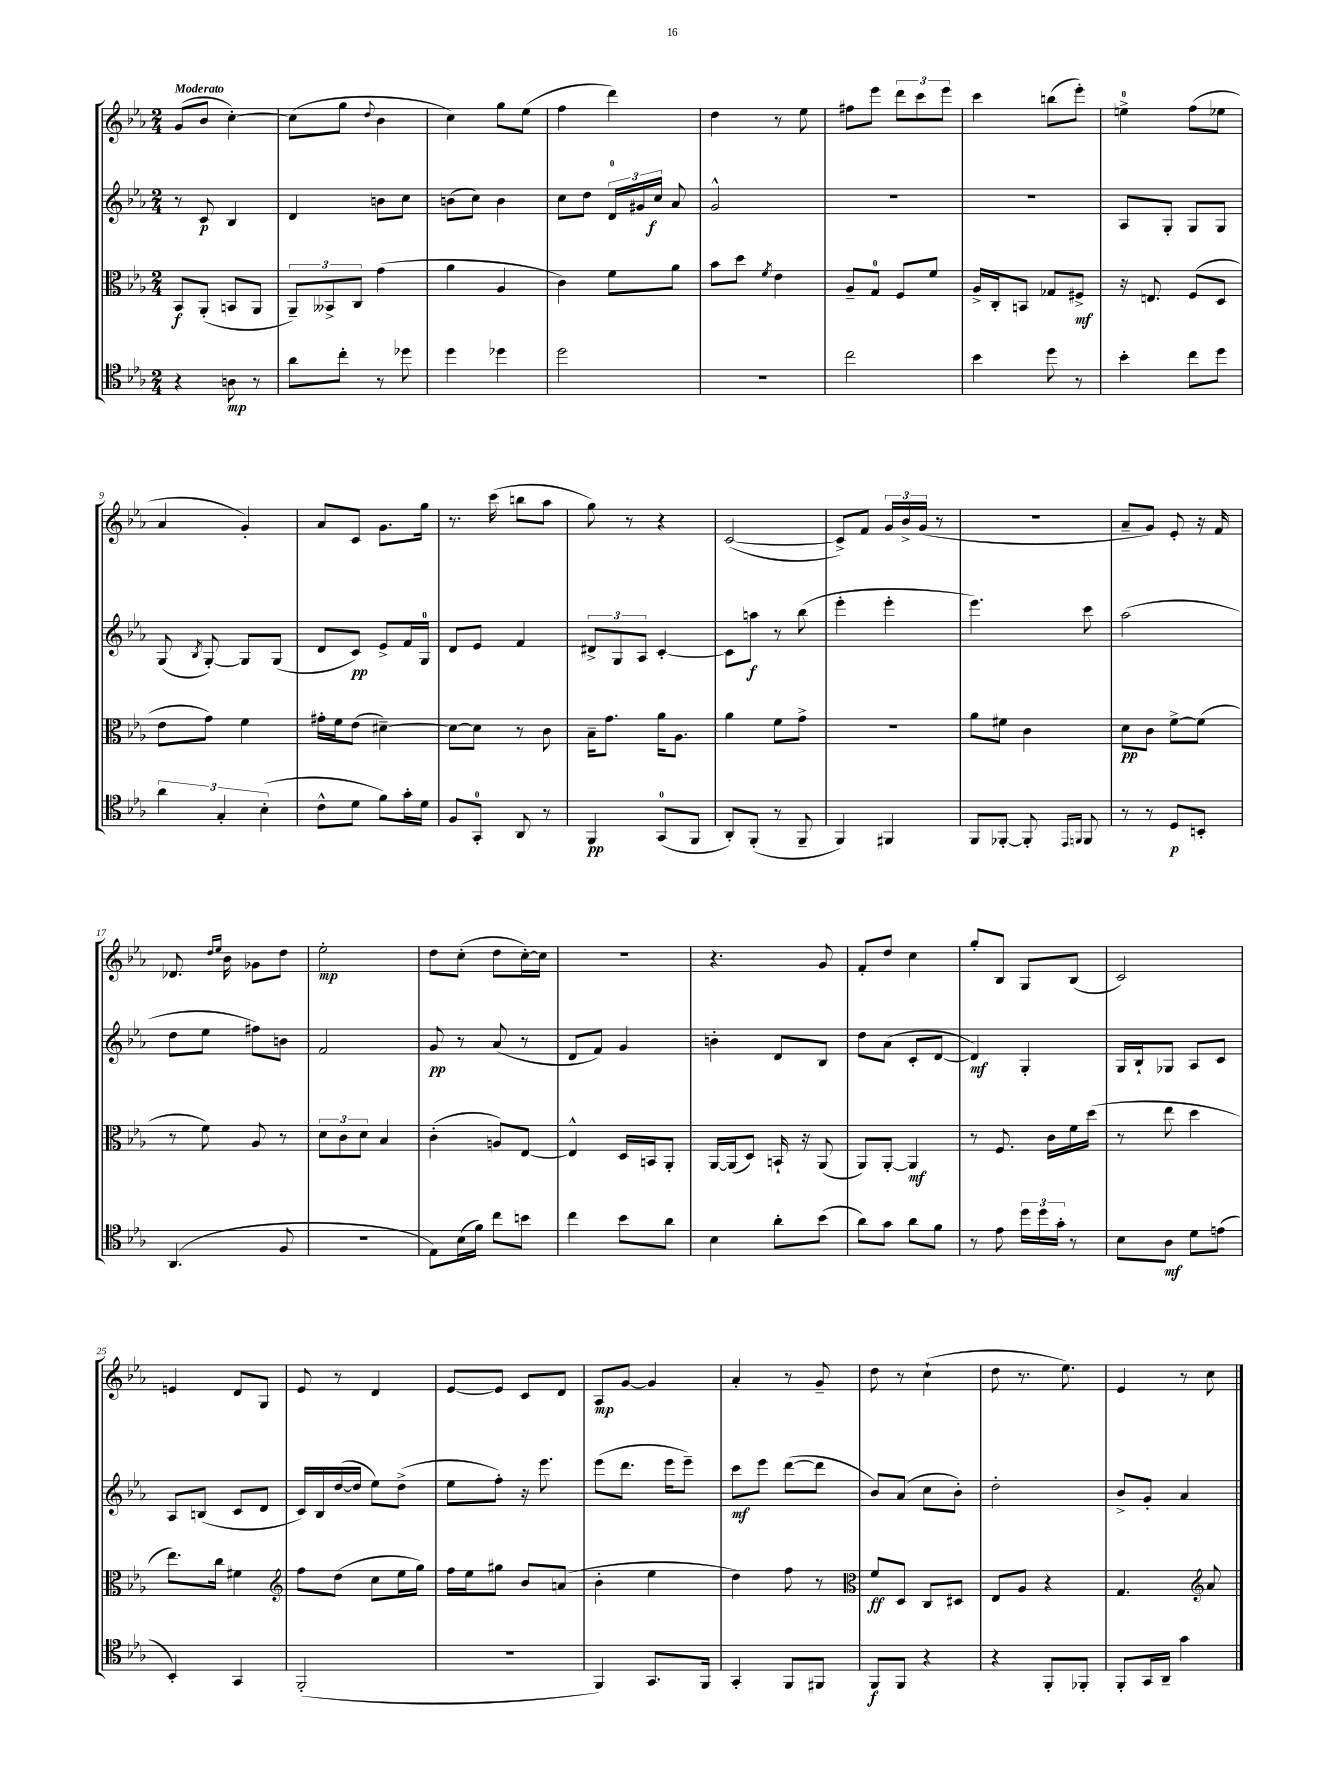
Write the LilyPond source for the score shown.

<<
\new StaffGroup <<
\new Staff = "s0" {
    \clef treble \key ees \major \numericTimeSignature \time 2/4 \tempo "Moderato"
    \autoBeamOff g'8[( bes'8] c''4~-.) |
    c''8[( g''8] \appoggiatura { d''8 } bes'4 |
    c''4) g''8[ ees''8]( |
    f''4 d'''4) |
    d''4 r8 ees''8 |
    fis''8[ ees'''8] \tuplet 3/2 { d'''8[ c'''8 ees'''8] } |
    c'''4 b''8[( ees'''8]-.) |
    e''4-0-> f''8[( ees''8] |
    aes'4 g'4-.) |
    aes'8[ c'8] g'8.[ g''16] |
    r8. c'''16( b''8[ aes''8] |
    g''8) r8 r4 |
    c'2~( |
    c'8[->) f'8] \tuplet 3/2 { g'16[ bes'16-> g'16]( } r8 |
    r2 |
    aes'8[-- g'8]) ees'8-. r16 f'16 |
    des'8. \grace { d''16[ ees''16] } bes'16 ges'8[ d''8] |
    ees''2-.\mp |
    d''8[ c''8]-.( d''8[ c''16~-.) c''16] |
    r2 |
    r4. g'8 |
    f'8[-. d''8] c''4 |
    g''8[-. bes8] g8[ bes8]( |
    c'2) |
    e'4 d'8[ g8] |
    ees'8 r8 d'4 |
    ees'8[~ ees'8] c'8[ d'8] |
    aes8[\mp g'8]~ g'4 |
    aes'4-. r8 g'8-- |
    d''8 r8 c''4-!( |
    d''8 r8. ees''8.) |
    ees'4 r8 c''8 \bar "|." |
}
\new Staff = "s1" {
    \clef treble \key ees \major \numericTimeSignature \time 2/4
    \autoBeamOff r8 c'8\p bes4 |
    d'4 b'8[ c''8] |
    b'8[( c''8]) b'4 |
    c''8[ d''8] \tuplet 3/2 { d'16[-0 gis'16 c''16]\f } aes'8 |
    g'2-^ |
    R2 |
    R2 |
    aes8[ g8]-. g8[ g8] |
    g8( \acciaccatura { bes8 } g8~-.) g8[ g8]( |
    d'8[ c'8]\pp) ees'8[-> f'16 g16]-0 |
    d'8[ ees'8] f'4 |
    \tuplet 3/2 { dis'8[-> g8 aes8] } c'4~-. |
    c'8[ a''8]\f r8 bes''8( |
    ees'''4-. ees'''4-. |
    ees'''4.) c'''8 |
    aes''2( |
    d''8[ ees''8] fis''8[) b'8] |
    f'2 |
    g'8\pp r8 aes'8( r8 |
    d'8[ f'8]) g'4 |
    b'4-. d'8[ bes8] |
    d''8[ aes'8]( c'8[-. d'8]~ |
    d'4\mf) g4-. |
    g16[ bes16-! ges8] aes8[ c'8] |
    aes8[ b8]( c'8[ d'8] |
    c'16[) bes16 d''16~( d''16] ees''8[) d''8]->( |
    ees''8[ f''8]-.) r16 ees'''8. |
    ees'''8[( d'''8.] ees'''16[ ees'''8]--) |
    c'''8[\mf ees'''8] d'''8[~( d'''8] |
    bes'8[) aes'8]( c''8[ bes'8]-.) |
    d''2-. |
    bes'8[-> g'8]-. aes'4 \bar "|." |
}
\new Staff = "s2" {
    \clef alto \key ees \major \numericTimeSignature \time 2/4
    \autoBeamOff bes,8[\f aes,8]-.( b,8[ aes,8] |
    \tuplet 3/2 { aes,8[--) beses,8-> c8] } g'4( |
    aes'4 aes4 |
    c'4) f'8[ aes'8] |
    bes'8[ d''8] \acciaccatura { f'8 } ees'4 |
    aes8[-- g8]-0 f8[ f'8] |
    aes16[-> c16-. b,8] ges8[ fis8]->\mf |
    r16 e8. f8[( d8] |
    ees'8[ g'8]) f'4 |
    gis'16[-. f'16 ees'8]( dis'4~--) |
    dis'8[~ dis'8] r8 c'8 |
    bes16[-- g'8.] aes'16[ aes8.] |
    aes'4 f'8[ g'8]-> |
    r2 |
    aes'8[ fis'8] c'4 |
    d'8[\pp c'8] f'8[~-> f'8]( |
    r8 f'8) aes8 r8 |
    \tuplet 3/2 { d'8[ c'8 d'8] } bes4 |
    c'4-.( a8[) ees8]~ |
    ees4-^ d16[ b,16 aes,8]-. |
    aes,16[~ aes,16( d8]) b,16-! r16 aes,8( |
    aes,8[) aes,8]~-. aes,4\mf |
    r8 f8. c'16[ f'16 d''16]( |
    r8 ees''8 d''4 |
    ees''8.[) c''16] fis'4 |
    \clef treble f''8[ d''8]( c''8[ ees''16 g''16]) |
    f''16[ ees''16 gis''8] bes'8[ a'8]( |
    bes'4-. ees''4 |
    d''4) f''8 r8 |
    \clef alto f'8[\ff d8] c8[ dis8] |
    ees8[ aes8] r4 |
    g4. \clef treble aes'8 \bar "|." |
}
\new Staff = "s3" {
    \clef tenor \key ees \major \numericTimeSignature \time 2/4
    \autoBeamOff r4 a8\mp r8 |
    aes'8[ c''8]-. r8 des''8 |
    d''4 des''4 |
    d''2 |
    R2 |
    c''2 |
    bes'4 d''8 r8 |
    bes'4-. c''8[ d''8] |
    \tuplet 3/2 { aes'4 g4-. bes4-.( } |
    c'8[-^ d'8] f'8[) g'16-. d'16] |
    f8[ g,8]-0-. aes,8 r8 |
    f,4\pp g,8[-0( f,8] |
    aes,8[-.) f,8]-.( r8 f,8-- |
    f,4) fis,4 |
    f,8[ fes,8]~-. fes,8-. \grace { ees,16[ f,16] } f,8 |
    r8 r8 d8[\p b,8]-. |
    aes,4.( f8 |
    r2 |
    ees8[) bes16( f'16]) c''8[ b'8] |
    c''4 bes'8[ aes'8] |
    bes4 aes'8[-. bes'8]( |
    aes'8[) g'8] aes'8[ f'8] |
    r8 ees'8 \tuplet 3/2 { d''16[ d''16 g'16]-. } r8 |
    bes8[ aes8]\mf d'8[ e'8]( |
    bes,4-.) g,4 |
    f,2-.( |
    r2 |
    f,4) g,8.[ f,16] |
    g,4-. f,8[ fis,8] |
    f,8[\f f,8] r4 |
    r4 f,8[-. fes,8]-. |
    f,8[-. g,16 aes,16]-- g'4 \bar "|." |
}
>>
>>
